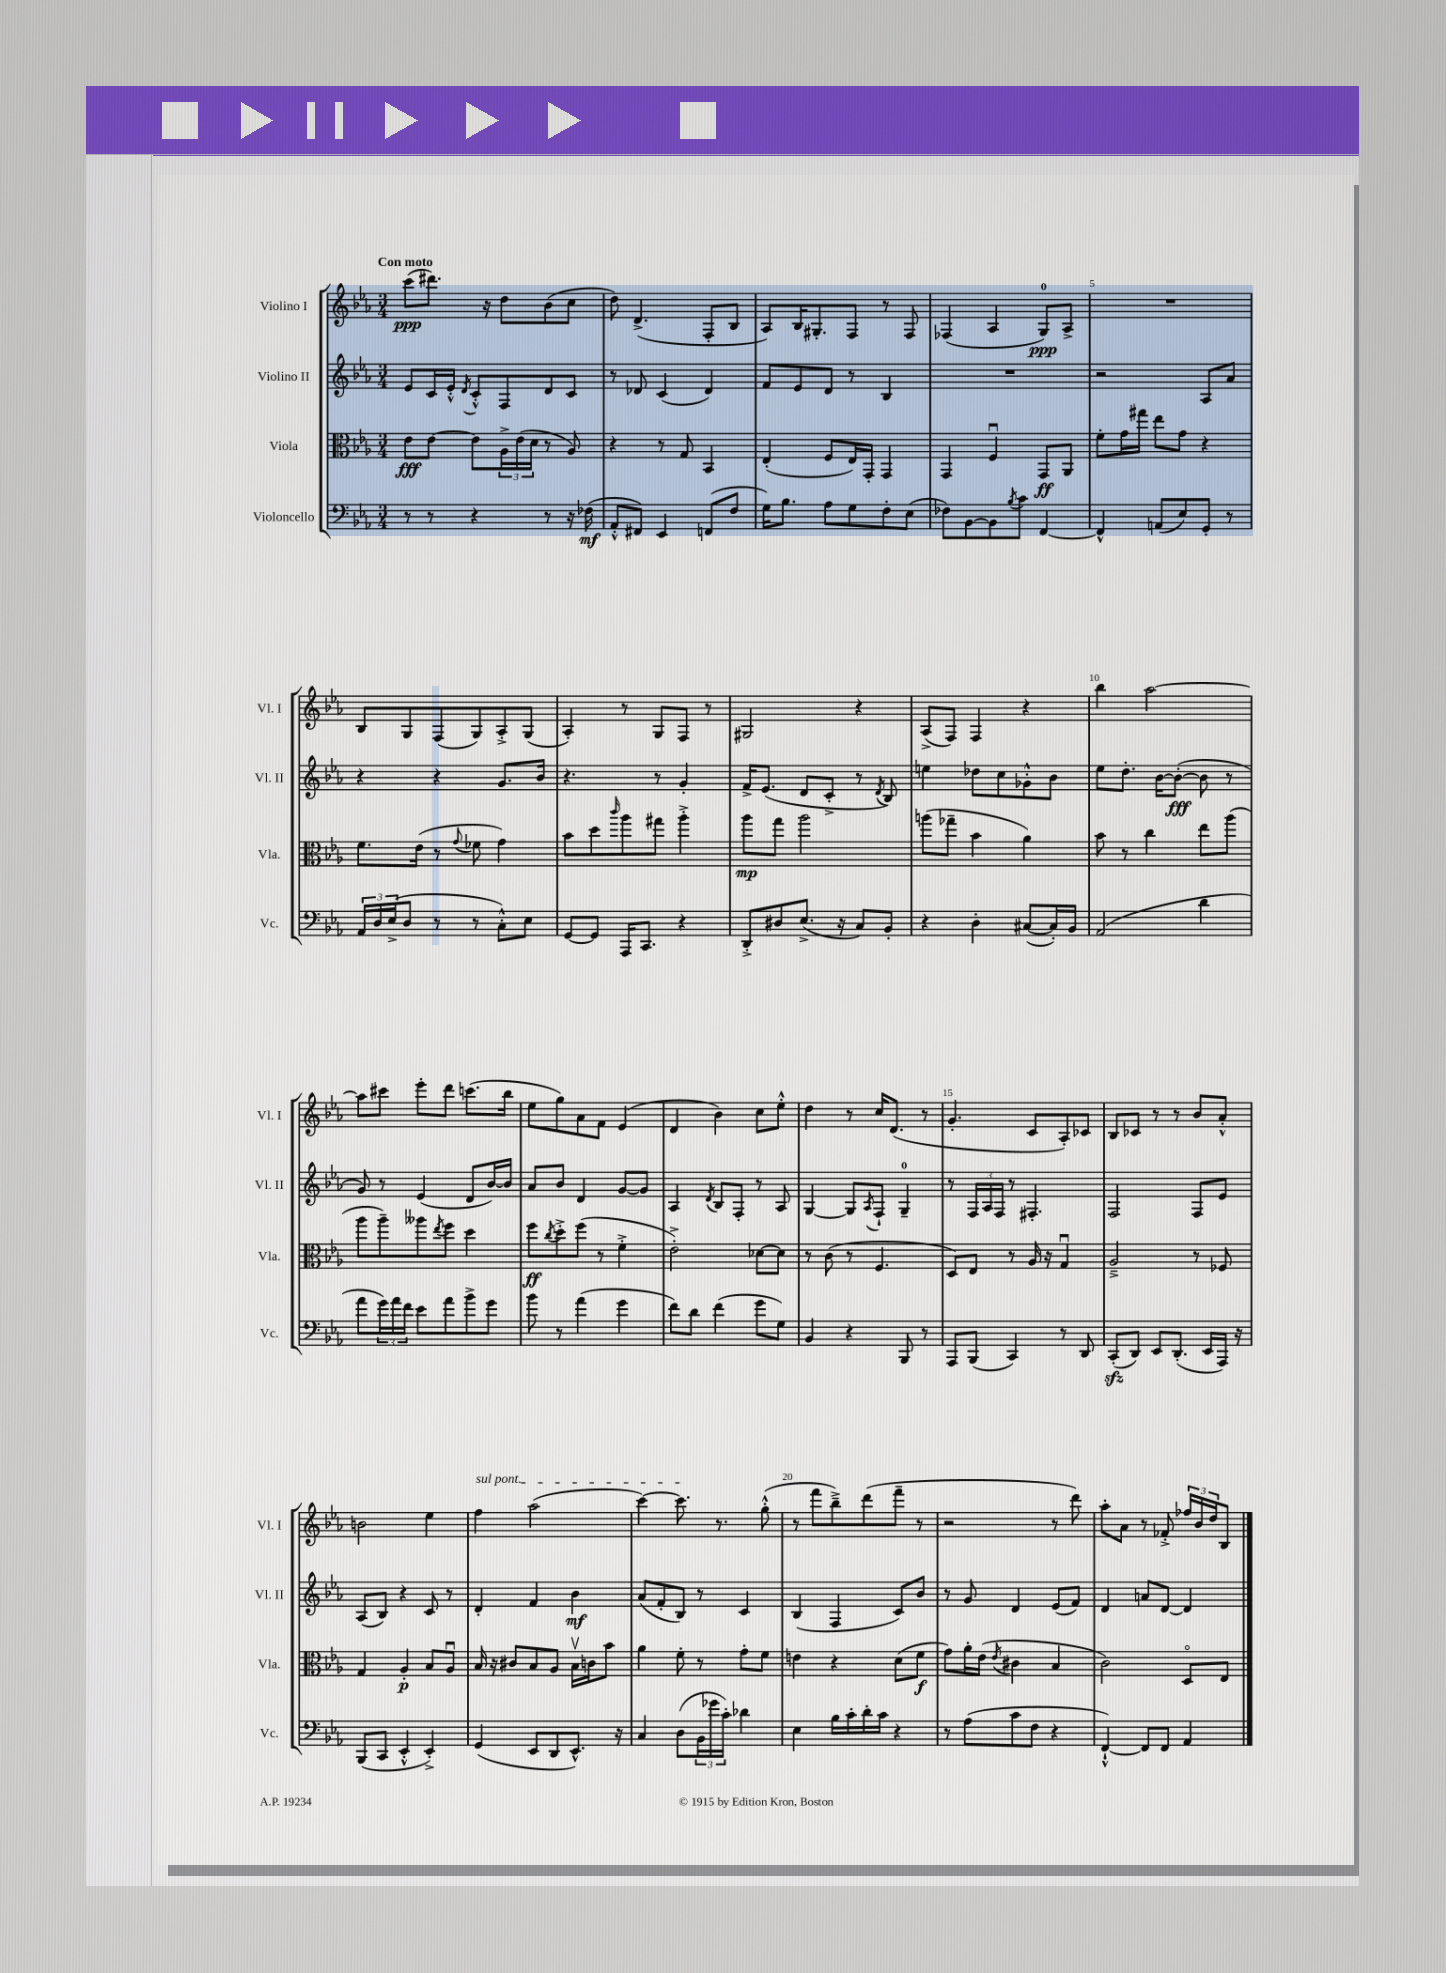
<<
\new StaffGroup <<
\new Staff = "s0" \with { instrumentName = "Violino I" shortInstrumentName = "Vl. I" } {
    \clef treble \key ees \major \numericTimeSignature \time 3/4 \tempo "Con moto"
    c'''8\ppp( dis'''8.) r16 d''8 bes'8( c''8 |
    d''8) d'4.->( f8-. bes8 |
    aes8) bes16 gis8.-. f8 r8 f8 |
    fes4( aes4 g8-0\ppp) aes8-> |
    R2. |
    bes8 g8 f8( g8) aes8-.-> g8( |
    aes4-.) r8 g8 f8 r8 |
    gis2 r4 |
    aes8->( f8) f4 r4 |
    bes''4 aes''2~ |
    aes''8 cis'''8 ees'''8-. d'''8 c'''8.( bes''16 |
    ees''8 g''8) aes'8 f'8 ees'4( |
    d'4 bes'4) c''8 ees''8-.-^ |
    d''4 r8 c''16 d'8.( r8 |
    g'4.-. c'8 aes8-.) ces'8 |
    bes8 ces'8 r8 r8 bes'8 aes'8-.-^ |
    b'2 ees''4 |
    \once \override TextSpanner.bound-details.left.text = \markup { \italic "sul pont." } f''4\startTextSpan aes''2( |
    c'''4~) c'''8.\stopTextSpan r8. g''8-.-^( |
    r8 f'''8 bes''8--->) d'''8( f'''8-- r8 |
    r2 r8 d'''8) |
    aes''8-. aes'8 r8 fes'8-.-> \tuplet 3/2 { fes''16 bes'16 d''16 } bes8 \bar "|." |
}
\new Staff = "s1" \with { instrumentName = "Violino II" shortInstrumentName = "Vl. II" } {
    \clef treble \key ees \major \numericTimeSignature \time 3/4
    ees'8 c'16 ees'16-.-^ \acciaccatura { d'8 } c'8-.-^ f8 d'8 c'8 |
    r8 des'8 c'4( des'4) |
    f'8 ees'8 d'8 r8 bes4 |
    R2. |
    r2 aes8 aes'8 |
    r4 r4 g'8. bes'16 |
    r4. r8 g'4-. |
    f'16-> ees'8.( d'8 c'8-.-> r8 \acciaccatura { d'8 } bes8) |
    e''4 des''8 c''8 ges'8-.-^ bes'8 |
    ees''8 d''8.-. bes'16~ bes'8~-.\fff( bes'8 r8 |
    g'8) r8 ees'4( d'8 bes'16~) bes'16 |
    aes'8 bes'8 d'4 g'8~ g'8 |
    aes4 \acciaccatura { d'8 } bes8 f8-. r8 aes8 |
    g4~ g8 \acciaccatura { aes8 } f8-! g4-0-- |
    r8 \tuplet 3/2 { f16 aes16 f16 } r8 fis4.-. |
    f2 f8 ees'8 |
    aes8( bes8) r4 c'8 r8 |
    d'4-. f'4 bes'4\mf |
    aes'8( f'8-. bes8) r8 c'4 |
    bes4( f4 c'8) bes'8 |
    r8 g'8 d'4 ees'8( f'8) |
    d'4 a'8 d'8~ d'4 \bar "|." |
}
\new Staff = "s2" \with { instrumentName = "Viola" shortInstrumentName = "Vla." } {
    \clef alto \key ees \major \numericTimeSignature \time 3/4
    ees'8\fff ees'8~ ees'8 \tuplet 3/2 { aes16-> ees'16( d'16 } r8 aes8) |
    r4 r8 g8 bes,4 |
    ees4-.( f8 ees16) g,16-. g,4 |
    g,4 f4\downbow g,8\ff aes,8 |
    f'8-. g'16 gis''16 ees''8 g'8 r4 |
    f'8. ees'16( r8 \appoggiatura { g'8 } fes'8 g'4) |
    bes'8 d''8 \grace { c'''16 } aes''8 gis''8 aes''4-.-> |
    aes''8\mp g''8 aes''2 |
    a''8( ges''8-- bes'4 aes'4) |
    bes'8 r8 c''4 ees''8 aes''8( |
    aes''8 aes''8--) aeses''8 \acciaccatura { ees''8 } f''8 d''4 |
    f''8\ff \acciaccatura { c''8 } d''8-.-> f''8( r8 f'4-.-> |
    ees'2-.->) des'8~ des'8 |
    r8 c'8( r8 f4. |
    d8) ees8 r8 aes16 r16 g4\downbow |
    aes2---> r8 fes8 |
    g4 aes4-.\p bes8 aes8\downbow |
    bes16 r16 cis'8 bes8 aes8 bes16\upbow c'16 bes'8 |
    aes'4 f'8-. r8 g'8-. f'8 |
    e'4 r4 d'8( f'8\f |
    g'8) aes'16-. ees'16( \acciaccatura { ees'8 } cis'4 bes4 |
    c'2) d8\flageolet ees8 \bar "|." |
}
\new Staff = "s3" \with { instrumentName = "Violoncello" shortInstrumentName = "Vc." } {
    \clef bass \key ees \major \numericTimeSignature \time 3/4
    r8 r8 r4 r8 r16 fes16\mf( |
    aes,8-.-^ fis,8) ees,4 f,8( f8 |
    g16) bes8. aes8 g8 f8-. ees8( |
    fes8) bes,8~ bes,8 \acciaccatura { bes8 } c'8 f,4~ |
    f,4-^ a,8( ees8) g,8-. r8 |
    \tuplet 3/2 { aes,16 d16 ees16->( } d8 r8 r8 c8-.-^) ees8 |
    g,8~ g,8 aes,,16 c,8. r4 |
    d,8-.-> dis8 ees8.->( r16 c8) bes,8-. |
    r4 d4-. cis8~( cis16-.) bes,16 |
    aes,2( d'4 |
    aes'8 \tuplet 3/2 { g'16) aes'16 f'16 } ees'8 aes'8 bes'8-> g'8 |
    bes'8 r8 aes'4( g'4 |
    f'8) d'8 f'4( g'8 g8) |
    bes,4 r4 bes,,8 r8 |
    aes,,8 bes,,8( c,4) r8 d,8 |
    c,8-.\sfz( d,8) ees,8 d,8.-.( ees,16 aes,,16) r16 |
    bes,,8( c,8 ees,4-.-^ ees,4-.->) |
    g,4( ees,8 d,8 ees,8.-^) r16 |
    c4 d8( \tuplet 3/2 { bes,16 ges'16 c'16-.) } des'4 |
    ees4 bes16 c'16-. d'16-. c'16 r4 |
    r8 aes8( c'8 f8 r4 |
    f,4~-!-^) f,8 f,8 aes,4 \bar "|." |
}
>>
>>
